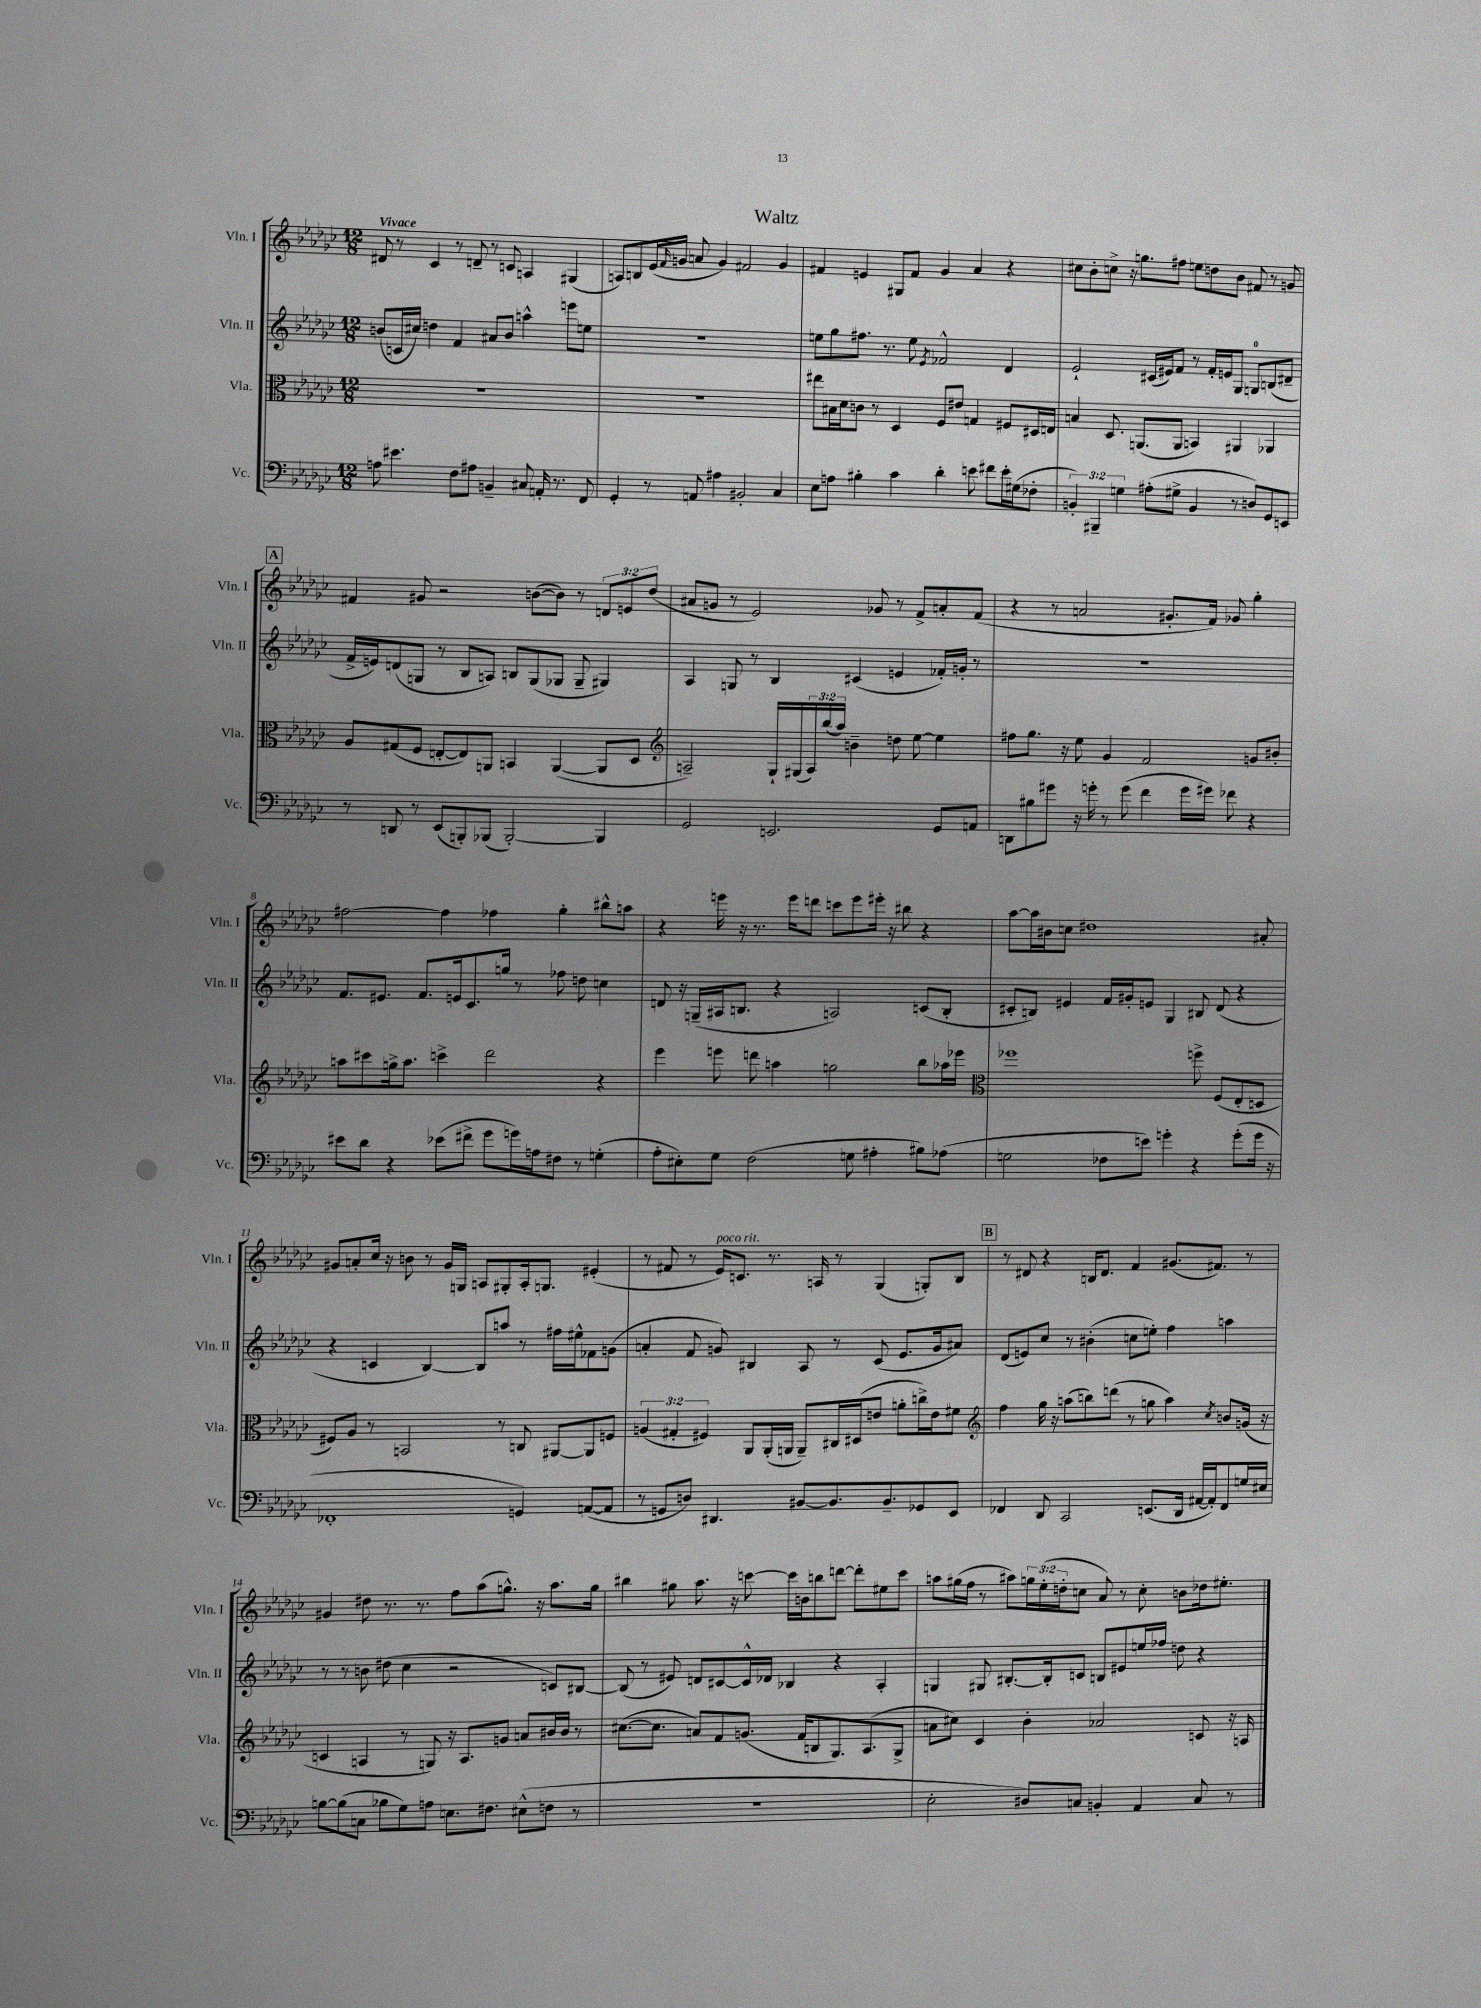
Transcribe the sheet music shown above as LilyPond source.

\header { title = "Waltz" }
<<
\new StaffGroup <<
\new Staff = "s0" \with { instrumentName = "Vln. I" shortInstrumentName = "Vln. I" } {
    \clef treble \key ges \major \numericTimeSignature \time 12/8 \override Staff.TupletNumber.text = #tuplet-number::calc-fraction-text \tempo "Vivace"
    dis'8 r8 ces'4 r8 d'8-- r8 c'8 a4 gis4( |
    a8) b8 ees'16( \grace { f'16 } g'16 a'8 g'4) fis'2 g'4 |
    fis'4 e'4 gis8 fis'8 ges'4 aes'4 r4 |
    cis''8 bes'8-. c''8-> r16 g''8. fis''8 e''8 d''8 bes'8 fis'8 r8 g'8 |
    \mark \markup { \box "A" } fis'4 gis'8 r2 b'8~( b'8) r8 \tuplet 3/2 { d'8 e'8 des''8( } |
    ais'8 g'8 r8 ees'2) ges'8 r8 f'8-> a'8-. f'8( |
    r4 r8 a'2 gis'8.-. f'16) ges'8 ges''4-. |
    fis''2~ fis''4 fes''4 ges''4-. bis''8-^ a''8 |
    r4 e'''16 r16 r8. e'''16 d'''8 c'''8 e'''8 eis'''16-. r16 bis''8 r4 |
    aes''8~ aes''16 bis'16 c''8 dis''1 ais'8-. |
    gis'8 a'8-. ces''16 r16 b'8 r8 gis'16 g16 a8 gis8-. a16-. g8. eis'4-.( |
    r8 fis'8 r8 ees'16^\markup { \italic "poco rit." }) c'8. r8. a16 r8 ges4( g8-.) bes8 |
    \mark \markup { \box "B" } r8 dis'8 r4 b16 dis'8. f'4 gis'8.( fis'8.) r8 |
    gis'4 dis''8 r8. r8. f''8 aes''8( g''8.-^) r16 aes''8. g''16 |
    bis''4 gis''8 aes''8. r16 c'''8~ c'''16 b'16 b''8 d'''8~ d'''8-. eis''8 c'''8 |
    a''8 gis''16( f''16 r8 ais''8) \tuplet 3/2 { g''16 ees''16-.( d''16-. } c''8 aes'8) r8 c''8-. b'8 des''16 eis''8.-. \bar "|." |
}
\new Staff = "s1" \with { instrumentName = "Vln. II" shortInstrumentName = "Vln. II" } {
    \clef treble \key ges \major \numericTimeSignature \time 12/8
    b'8( c'16 cis''16) d''4 f'4 ais'8 b'8 a''4-^ e'''8 e''8 |
    R1. |
    e''8 ges''8 fis''8. r8. e''8 \acciaccatura { ees'8 } fes'2-^ des'4 |
    ees'2-! cis'16( eis'16) f'8 r8 f'16-. e'16 ges8 g8-0 b8( dis'8-- |
    \mark \markup { \box "A" } f'16-> e'16) d'8( g8 r8 bes8 a8) b8 g8( ges8 ges8-- gis4) |
    aes4 g8 r8 bes4 cis'4( e'4 fes'16-.) g'16-. r8 |
    R1. |
    f'8. eis'8. f'8. e'16 ces'8. g''16 r8 fes''8 d''8 c''4 |
    d'8 r16 g16--( ais16 b8. r4 a2) c'8( b8-. |
    cis'8-. b8) eis'4 f'16 gis'16-. e'8 ges4 bis8 des'8( r4 |
    r4 c'4 bes4~) bes8 a''8 r8 fis''16 eis''16-^ fes'8 g'8( |
    a'4-. f'8 g'8) bis4 aes8 r8 ces'8( ees'8. g'16 ais'8) |
    \mark \markup { \box "B" } des'8( e'8) ces''8 r8 bis'4-.( c''8 e''8-.) f''4 a''4 |
    r8 r8 b'8 dis''8( ces''4 r2 c'8) bis8~ |
    bis8( r8 eis'8) d'8 cis'8~ cis'16-^ des'16 bes4 r4 aes4-. |
    g4 gis8 bis8.~-. bis16-. c'8 b8 eis'8 e''16 fes''16 d''8 r4 \bar "|." |
}
\new Staff = "s2" \with { instrumentName = "Vla." shortInstrumentName = "Vla." } {
    \clef alto \key ges \major \numericTimeSignature \time 12/8 \override Staff.TupletNumber.text = #tuplet-number::calc-fraction-text
    R1. |
    R1. |
    eis''8 bis16 des'16 c'8 r8 des4 f8 eis'8 g4 fis8 dis16 e16 |
    b4 des8. a,8.( a,8 b,4) ais,4 aes,4 |
    \mark \markup { \box "A" } aes8 gis8( f8 e8~-. e8) a,8 b,4 a,4~( a,8 des8 |
    \clef treble a2--) ges16-! gis16( \tuplet 3/2 { a16) bes''16( aes''16) } b'4-- d''8 ees''8~ ees''4 |
    fis''8 ges''8. r16 ees''8 ges'4 f'2 g'8 bis'8-. |
    a''8 cis'''8 g''16-> a''8. c'''4-> des'''2 r4 |
    ees'''4 e'''8 d'''8 a''4 g''2 bes''8 aes''16 ees'''16 |
    \clef alto fes''1 f''8-> f8( ees8-. d8 |
    fis8) aes8 r8 b,2 r8 c8 ais,8~ ais,8 f8 |
    \tuplet 3/2 { a4( gis4-. fis4) } aes,8 aes,16-.( a,16 a,8--) cis16 dis16( e'8 a'8-. c''16->) e'16 fis'8 |
    \mark \markup { \box "B" } \clef treble f''4 ges''16 r16 a''8( b''8) d'''8( r8 g''8 a''4) \acciaccatura { ces''8 } b'8 g'16( r16 |
    c'4 a4 r8 g8) r16 a8. g'8 a'8 bis'16 bis'16 r8 |
    cis''8.~( cis''8. a'8) f'8 g'8.( f'16 b8 ges8.) aes8.( ges8-> |
    a'8 cis''8) ces'4 bes'4-. aes'2 c'8 r16 a16 \bar "|." |
}
\new Staff = "s3" \with { instrumentName = "Vc." shortInstrumentName = "Vc." } {
    \clef bass \key ges \major \numericTimeSignature \time 12/8 \override Staff.TupletNumber.text = #tuplet-number::calc-fraction-text
    a8 eis'4. f8 ais8 b,4-- cis8 a,16-. r8. f,8 |
    ges,4-. r8 a,8 ais4 bis,2-. ces4 |
    ees8 a8 bis4-. ces'4 des'4-. e'8 fis'8 e'16-. gis16( fes8-. |
    \tuplet 3/2 { b,4-.) bis,,4-- g4 } ais8-.( gis8-> b,4 r8 d8) ges,8 e,8 |
    \mark \markup { \box "A" } r8 d,8 r8 ees,8( b,,8-.) bes,,8( bes,,2~-.) bes,,4 |
    ges,2 e,2. ges,8 a,8 |
    d,8 bis8 gis'8 r16 g'16-. r8 g'8( f'4 g'16 gis'16) fes'8 r4 |
    eis'8 des'8 r4 ees'8( fis'8-> ges'8 g'16) a16 fis8 r8 g4-.( |
    aes8-. eis8-.) ges8 f2( g8 ais4-. bis8) aes8( |
    g2 fes8 e'8) g'4-. r4 g'8-.( g'16 r16 |
    fes,1-. g,4) a,8~( a,8 |
    r8 g,8 d8) dis,4. bis,8~ bis,8. bis,8.-- ges,8 ees,8 |
    \mark \markup { \box "B" } fes,4 des,8 ces,2 e,8.( des,16 ais,16~ ais,16-.) fes,8 g16 eis16 |
    b8~ b8( c8 bes8 ges8) a8 e8. fis8. eis8-^( f8 r8 |
    R1. |
    ees2-. dis8) c8 b,4-. aes,4 c8 r8 \bar "|." |
}
>>
>>
